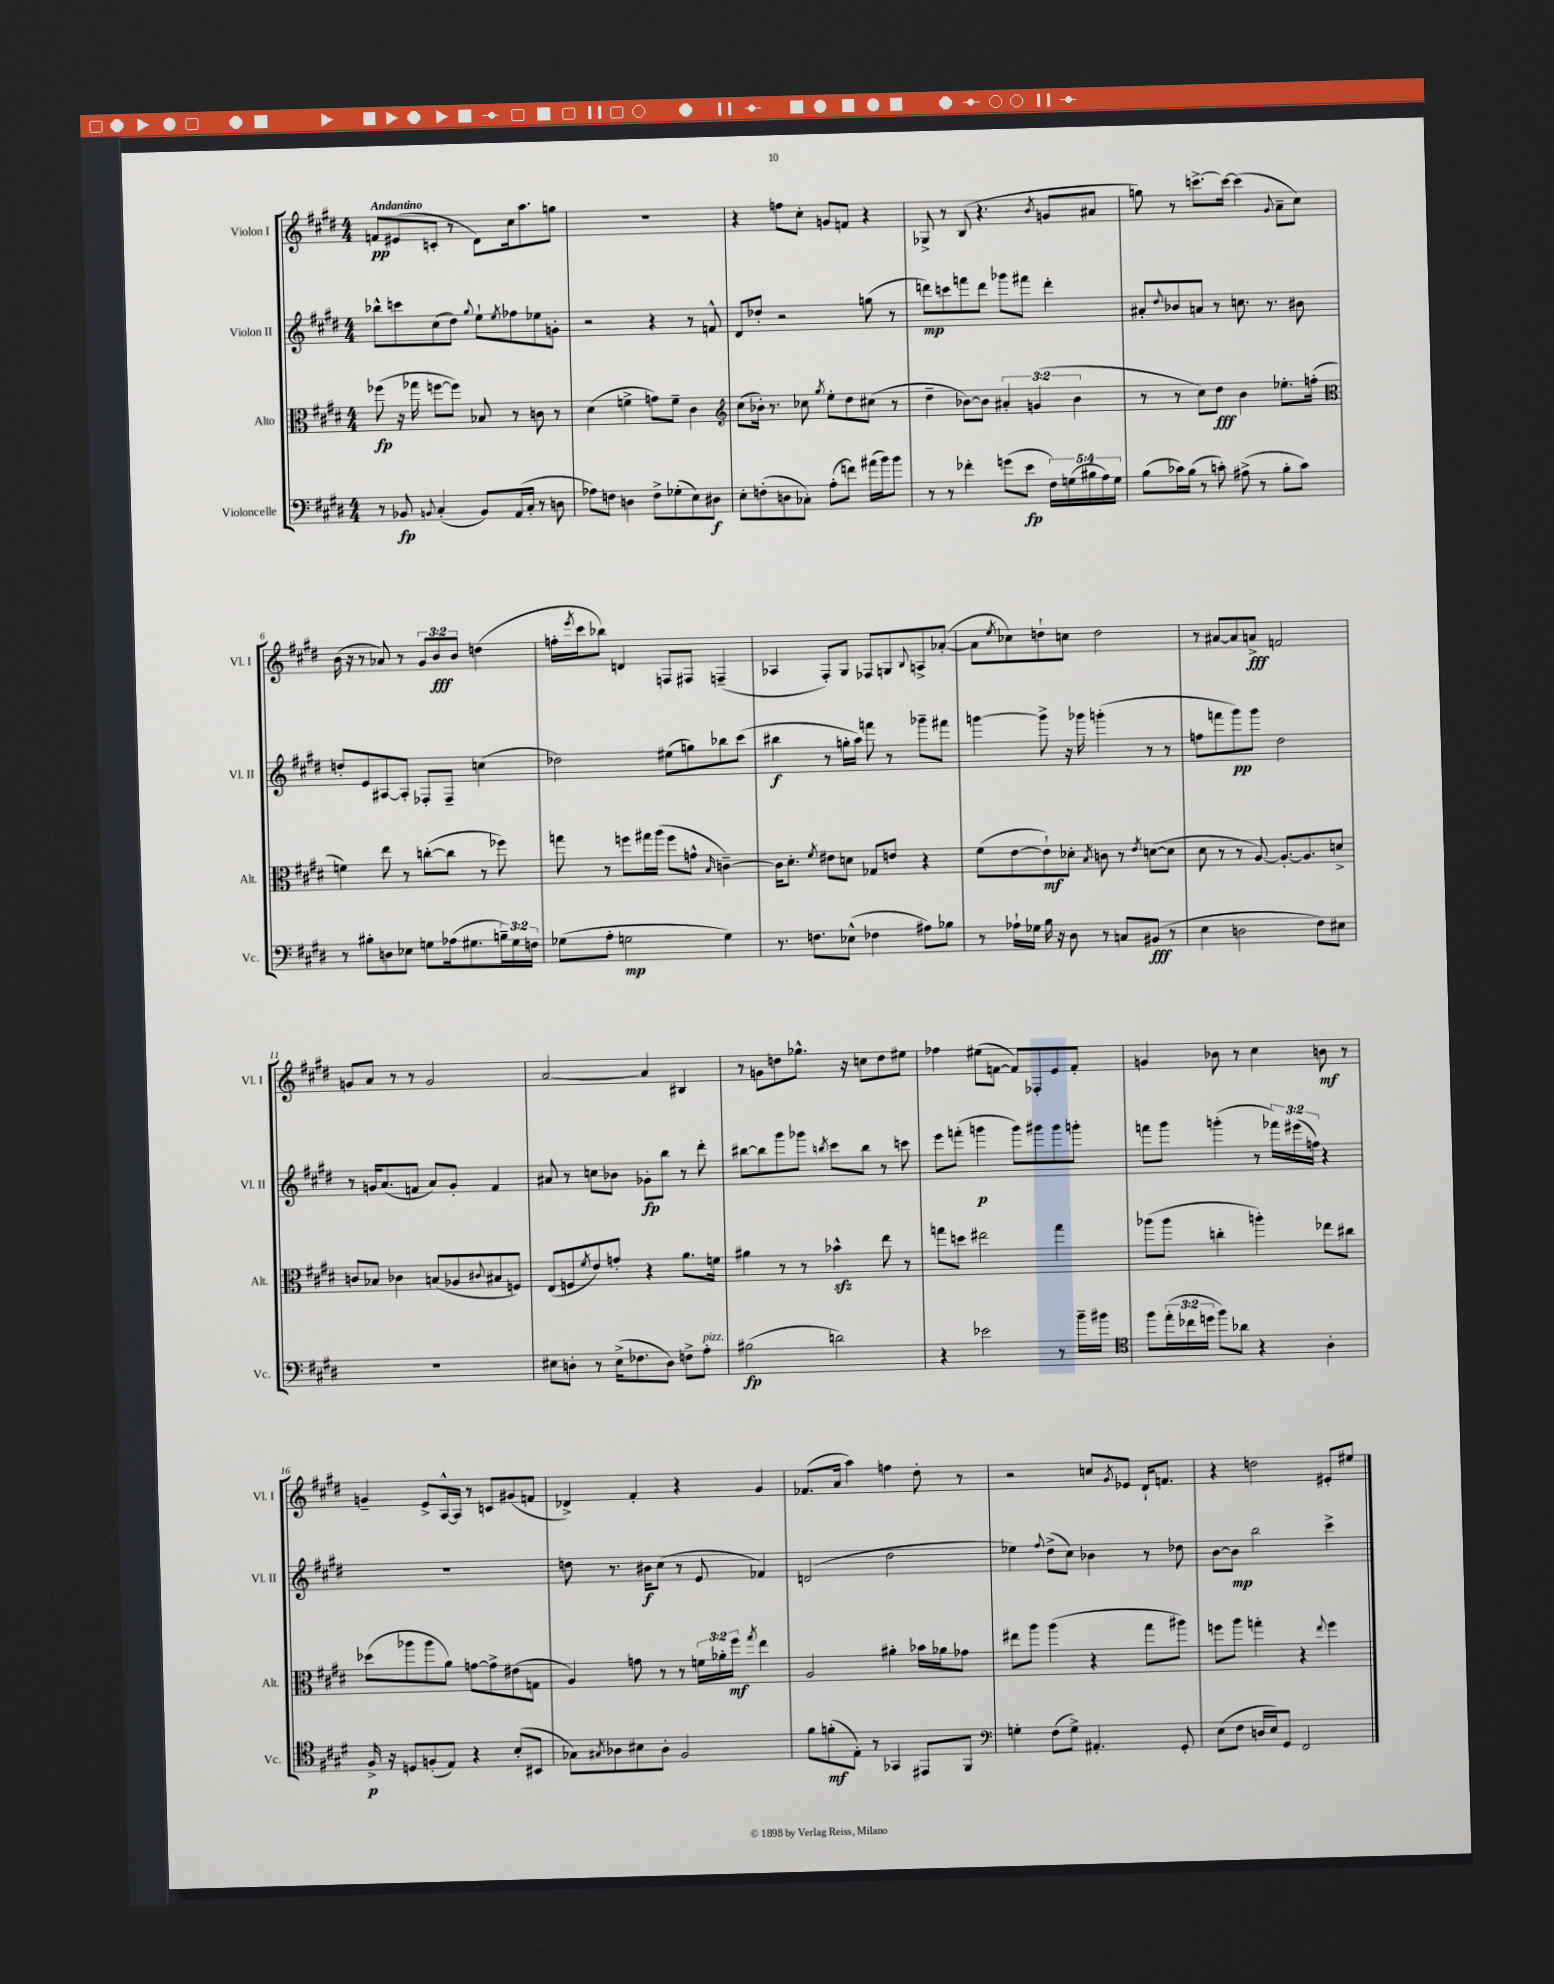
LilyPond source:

<<
\new StaffGroup <<
\new Staff = "s0" \with { instrumentName = "Violon I" shortInstrumentName = "Vl. I" } {
    \clef treble \key e \major \numericTimeSignature \time 4/4 \override Staff.TupletNumber.text = #tuplet-number::calc-fraction-text \tempo "Andantino"
    f'8\pp eis'8( c'8-. r8 dis'8) cis''16 a''8. g''8 |
    R1 |
    r4 f''8 cis''8-. g'8 f'8 r4 |
    ges8-> r8 b8( r4. \acciaccatura { b'8 } g'8 ais'8 |
    g''8) r8 c'''8.~-> c'''16~ c'''4( \appoggiatura { gis'8 } a'8-- cis''8) |
    b'16( r16 r8 aes'8) r8 \tuplet 3/2 { gis'8 b'8\fff b'8 } d''4( |
    f''16-. \acciaccatura { e'''8 } cis'''16 bes''8) d'4 f8 fis8 f4--( |
    aes4 fis8-.) gis8 fes8 g8 \appoggiatura { b8 } a8-> aes'8~-.( |
    aes'8 \acciaccatura { e''8 } ces''8) d''8-! c''8 d''2 |
    r8 ais'8~ ais'8 a'8->\fff f'2 |
    g'8 a'8 r8 r8 g'2 |
    a'2~ a'4 bis4 |
    r8 g'8 d''8 ges''8.-^ r16 c''8 d''8 eis''8 |
    fes''4 eis''8( f'8~ f'8) fes8-. e'8 f'8-. |
    g'4 bes'8 r8 cis''4 b'8\mf r8 |
    g'4-- e'8-> a16~-^ a16 r8 c'8 gis'8( f'8 |
    des'4->) fis'4-. r4 gis'4 |
    fes'8.( a'16 a''4) f''4 dis''8-. r8 |
    r2 c''8 \acciaccatura { gis'8 } ees'8 dis'16-! f'8. |
    r4 d''2 eis'8-. eis''8 \bar "|." |
}
\new Staff = "s1" \with { instrumentName = "Violon II" shortInstrumentName = "Vl. II" } {
    \clef treble \key e \major \numericTimeSignature \time 4/4 \override Staff.TupletNumber.text = #tuplet-number::calc-fraction-text
    bes''8-^ c'''8 cis''8( dis''8) \appoggiatura { gis''8 } e''8-! \acciaccatura { e''8 } fes''8 ees''8 g'8-. |
    r2 r4 r8 f'8-^ |
    dis'8 des''8-. r2 g''8( r8 |
    d'''8\mp) c'''8 f'''8 d'''8 ges'''8 fis'''8 d'''4-. |
    ais'8-. \appoggiatura { dis''8 } bes'8 a'8 r8 c''8. r8. bis'8 |
    d''8-. e'8 ais8~ ais8-. fes8-. fes8-- c''4( |
    des''2) eis''8( g''8) bes''8 cis'''8( |
    bis''4\f r8 g''16-. a''16) f'''8 r8 ges'''8-- fis'''8 |
    g'''4~ g'''8-> r16 ges'''16 g'''4-.( r8 r8 |
    f''8 f'''8 gis'''8\pp) gis'''8 dis''2 |
    r8 g'16 a'8.( f'8 a'8) g'8-. f'4 |
    ais'8 r8 c''8 bes'8 ges'8-.\fp b''8 r8 dis'''8-. |
    bis''8~ bis''8 gis'''8 ges'''8 \acciaccatura { b''8 } cis'''8 b''8 r8 c'''8 |
    e'''8 f'''8-.( g'''4\p g'''8) gis'''8 gis'''8 g'''8-. |
    f'''8 gis'''8 g'''4-.( r8 \tuplet 3/2 { fes'''16) eis'''16( f''16) } r4 |
    R1 |
    d''8 r8. bis'16\f cis''8( r8 e'8 fes'4) |
    d'2( dis''2 |
    ees''4) \appoggiatura { fis''8 } dis''8->( cis''8) bes'4 r8 des''8 |
    b'8~ b'8\mp b''2 cis'''4-> \bar "|." |
}
\new Staff = "s2" \with { instrumentName = "Alto" shortInstrumentName = "Alt." } {
    \clef alto \key e \major \numericTimeSignature \time 4/4 \override Staff.TupletNumber.text = #tuplet-number::calc-fraction-text
    fes''8\fp( r16 ges''16 f''8~ f''8) bes8 r8 c'8 r8 |
    dis'4( f'4-> g'8) f'8-- cis'4 |
    \clef treble cis''8( bes'16-.) r8. ces''8 \acciaccatura { gis''8 } e''8-. dis''8 cis''8( r8 |
    dis''4-- bes'8~) bes'8 \tuplet 3/2 { ais'4-. g'4( bes'4 } |
    r8 r8 cis''8) dis''8\fff b'4 ees''8.-. f''16-.( |
    \clef alto f'4) e''8 r8 c''8~-.( c''8 r8 fes''8) |
    g''8 r8 f''8 gis''16 a''16( f''8 g'8-^ \grace { b16 } c'4~--) |
    c'16 dis'8.-. \acciaccatura { fis'8 } eis'8 d'8 ges8 e'8 r4 |
    fis'8( e'8~ e'8-!\mf) des'8-. \acciaccatura { b8 } c'8 r8 \acciaccatura { e'8 } d'8~( d'8 |
    dis'8 r8 r8 a8~) a8.~-. a8. d'8-> |
    c'8 bes8 ces'4 b8( aes8 \appoggiatura { cis'8 } bis8 f8) |
    e8( f8 \acciaccatura { fis'8 } e'8) g'8-. r4 a'8. f'16 |
    ais'4 r8 r8 bes'4-^\sfz e''8 r8 |
    g''8 d''8 eis''2 g''4 |
    aes''8( aes''8 c''4-. a''4-.) ees''8 cis''8 |
    des''8( aes''8 aes''8 a'8) g'8~ g'8-> eis'8( g8 |
    a4) g'8 r8 r8 \tuplet 3/2 { f'16 aes'16-. fis''16\mf } \acciaccatura { gis''8 } e''4 |
    a2 ais'4-. bes'16 aes'16 ges'8 |
    eis''8 a''8 a''4( r4 gis''8 ais''8) |
    f''8 a''8 g''4-. r4 \appoggiatura { e''8 } f''4 \bar "|." |
}
\new Staff = "s3" \with { instrumentName = "Violoncelle" shortInstrumentName = "Vc." } {
    \clef bass \key e \major \numericTimeSignature \time 4/4 \override Staff.TupletNumber.text = #tuplet-number::calc-fraction-text
    r8 bes,8\fp \appoggiatura { b,8 } cis4-.( b,8) a,16( cis16-. r8 d8 |
    aes8) f8 d4 f8-> ges8-.( e8) dis8\f |
    e8-. f8-.( d8 ces8-.) a8-.( f'8) ais'16( b'16) b'8 |
    r8 r8 fes'4-. g'8( e'8\fp \tuplet 5/4 { fis16) g16( bis16 a16) g16 } |
    b8( ces'16) b16( r8 c'8-.) ais8->( r8 b8-. c'8) |
    r8 bis8-. d8 ees8 g8 aes16( gis8. \tuplet 3/2 { b16--) gis16 f16 } |
    ges8( a8-. g2\mp g4) |
    r8. f8. ees8-^( fes4 ais8) bes8 |
    r8 aes16-! ges16 b16 r16 dis8 r8 c8 bis,8\fff( r8 |
    e4 d2 fis8) eis8 |
    R1 |
    eis8 d8-. r8 eis16->( fes8. d8) f8-> a8-.^\markup { \italic "pizz." } |
    bis2\fp( d'2) |
    r4 ees'2 r8 b'16-- bis'16 |
    \clef tenor fis''8 \tuplet 3/2 { e''16-.( ces''16 d''16 } fis''8) aes'8 r4 a4-. |
    fis16->\p r16 d8 f8-.( e8) r4 b8-.( bis,8 |
    ges8) \acciaccatura { gis8 } aes8 bis8 aes8-. fis2 |
    fis'8 f'8-.\mf( e8-.) r8 ges,4 eis,8 fis,8 |
    \clef bass g4-. fis8( g8->) ais,4.-. gis,8-. |
    e8( fis8 d16 e16) gis,8 fis,2 \bar "|." |
}
>>
>>
